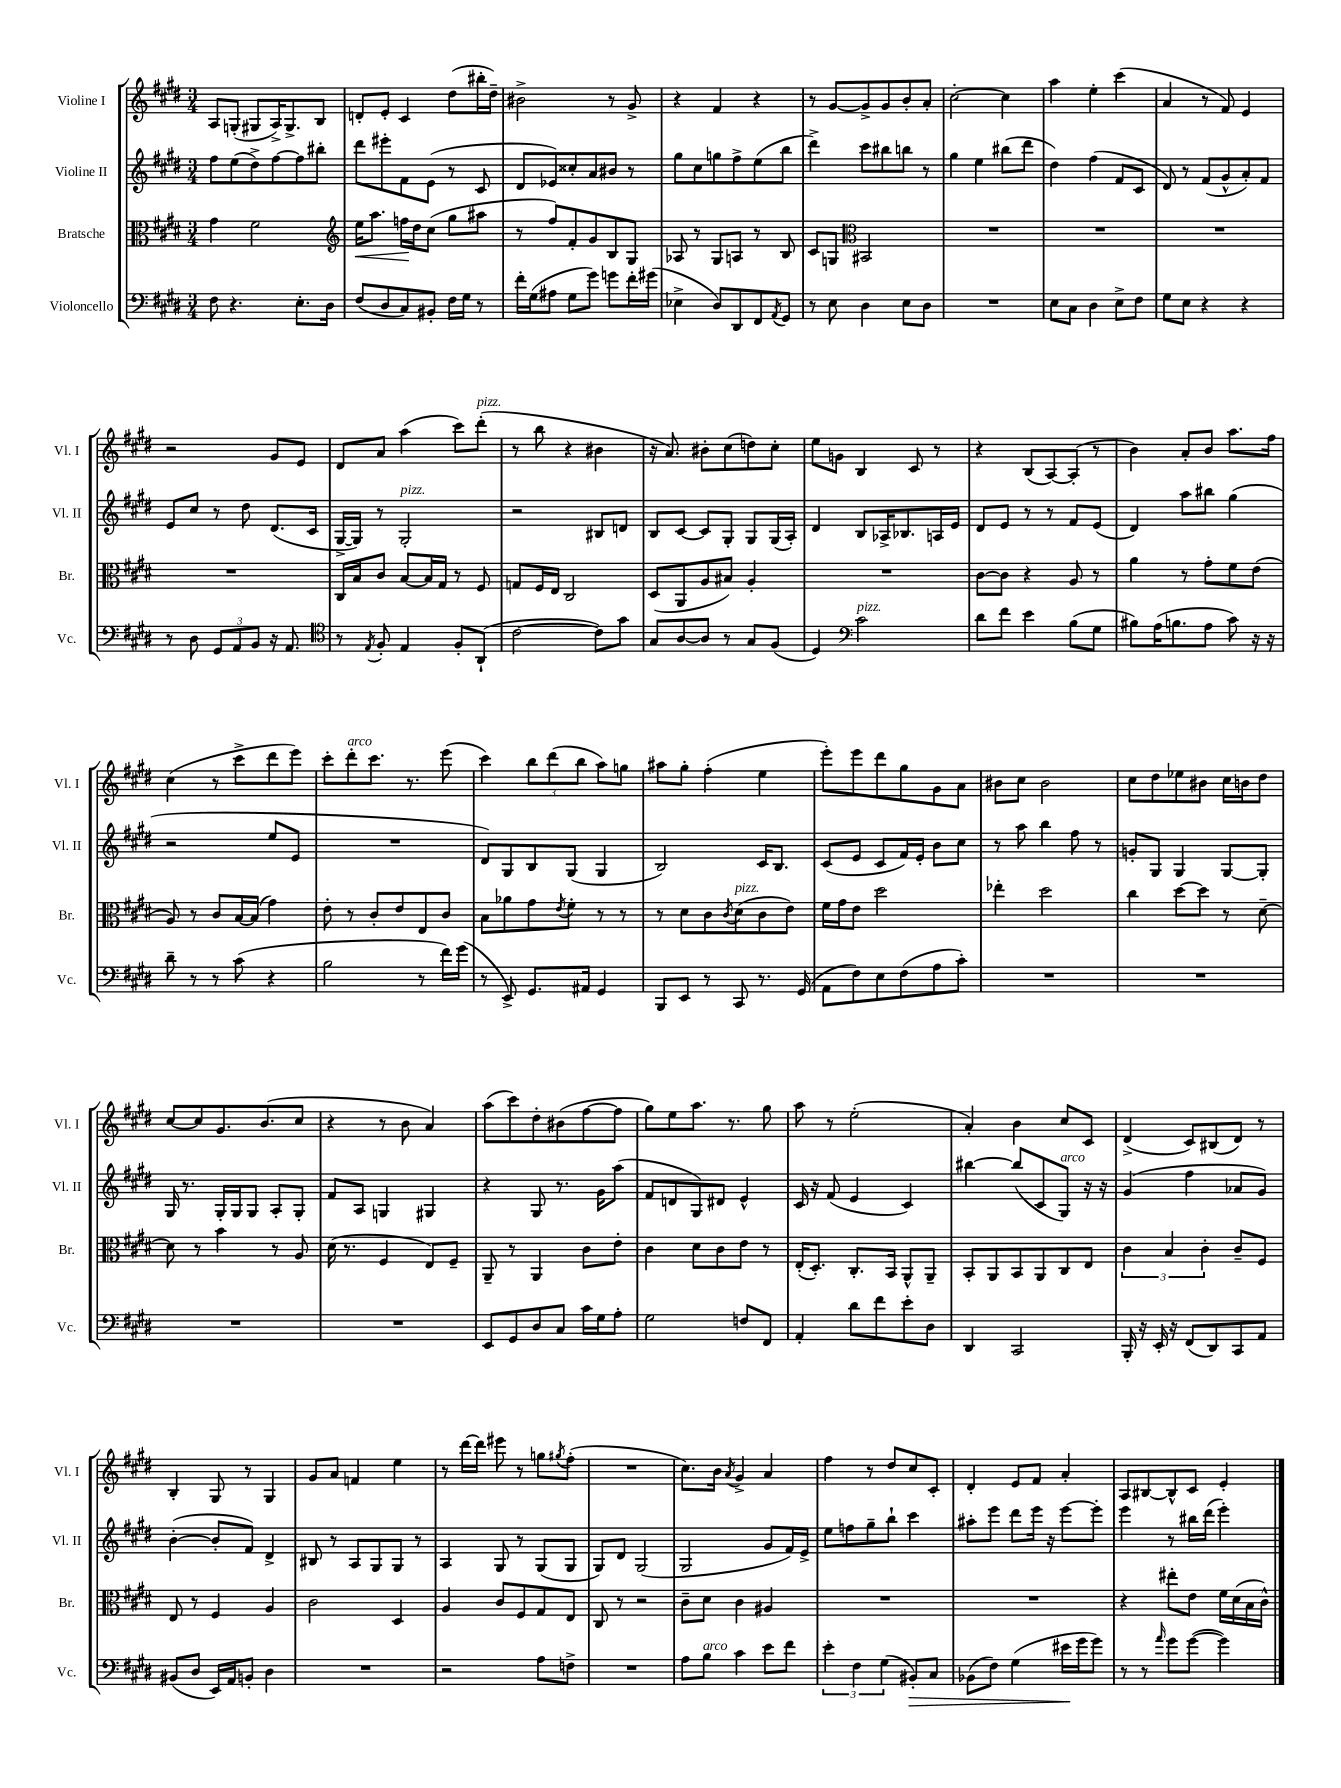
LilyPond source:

<<
\new StaffGroup <<
\new Staff = "s0" \with { instrumentName = "Violine I" shortInstrumentName = "Vl. I" } {
    \clef treble \key e \major \numericTimeSignature \time 3/4
    a8 g8-.( gis8 a16->) gis8.-> b8 |
    d'8-. e'8-. cis'4 dis''8( bis''16-. dis''16--) |
    bis'2-> r8 gis'8-> |
    r4 fis'4 r4 |
    r8 gis'8~ gis'8-> gis'8 b'8-. a'8-. |
    cis''2~-. cis''4 |
    a''4 e''4-. cis'''4( |
    a'4 r8 fis'8) e'4 |
    r2 gis'8 e'8 |
    dis'8 a'8 a''4( cis'''8) dis'''8-.^\markup { \italic "pizz." }( |
    r8 b''8 r4 bis'4 |
    r16 a'8.) bis'8-. cis''8( d''8) cis''8-. |
    e''8 g'8 b4 cis'8 r8 |
    r4 b8( a8~) a8-.( r8 |
    b'4) a'8-. b'8 a''8. fis''16 |
    cis''4( r8 cis'''8-> dis'''8 e'''8) |
    cis'''8-. dis'''8-.^\markup { \italic "arco" } cis'''8. r8. e'''8( |
    cis'''4) \tuplet 3/2 { b''8 dis'''8( b''8 } a''8) g''8 |
    ais''8 gis''8-. fis''4-.( e''4 |
    e'''8-.) e'''8 dis'''8 gis''8 gis'8 a'8 |
    bis'8 cis''8 bis'2 |
    cis''8 dis''8 ees''8 bis'8 cis''16 b'16 dis''8 |
    cis''8~ cis''8 gis'8. b'8.( cis''8 |
    r4 r8 b'8 a'4) |
    a''8( cis'''8) dis''8-. bis'8( fis''8~ fis''8 |
    gis''8) e''8 a''8. r8. gis''8 |
    a''8 r8 e''2-.( |
    a'4-.) b'4 cis''8 cis'8 |
    dis'4->( cis'8) bis8( dis'8) r8 |
    b4-. gis8 r8 gis4 |
    gis'8 a'8 f'4 e''4 |
    r8 dis'''16~ dis'''16 eis'''8 r8 g''8 \acciaccatura { gis''8 } fis''8-.( |
    R2. |
    cis''8.) b'16 \acciaccatura { a'8 } gis'4-> a'4 |
    fis''4 r8 dis''8 cis''8 cis'8-. |
    dis'4-. e'8 fis'8 a'4-. |
    a8 bis8~ bis8-^ cis'8 e'4-. \bar "|." |
}
\new Staff = "s1" \with { instrumentName = "Violine II" shortInstrumentName = "Vl. II" } {
    \clef treble \key e \major \numericTimeSignature \time 3/4
    fis''8 e''8( dis''8->) fis''8~ fis''8 bis''8-. |
    dis'''8 eis'''8-. fis'8 e'8( r8 cis'8 |
    dis'8 ees'8) cisis''8-. a'8 bis'8 r8 |
    gis''8 cis''8 g''8 fis''8-> e''8( b''8 |
    dis'''4->) cis'''8 bis''8 b''8 r8 |
    gis''4 e''4 bis''8( dis'''8 |
    dis''4) fis''4( fis'8 cis'8 |
    dis'8) r8 fis'8( gis'8-^ a'8-.) fis'8 |
    e'8 cis''8 r8 dis''8 dis'8.( cis'16 |
    gis16~-> gis16) r8 gis2-.^\markup { \italic "pizz." } |
    r2 bis8 d'8 |
    b8 cis'8~ cis'8 gis8-. gis8 gis16( a16-.) |
    dis'4 b8 aes16-> bes8. a16 e'16 |
    dis'8 e'8 r8 r8 fis'8 e'8( |
    dis'4) a''8 bis''8 gis''4( |
    r2 e''8 e'8 |
    R2. |
    dis'8) gis8 b8 gis8( gis4 |
    b2) cis'16 b8. |
    cis'8( e'8 cis'8 fis'16) e'16-. b'8 cis''8 |
    r8 a''8 b''4 fis''8 r8 |
    g'8-. gis8 gis4 gis8~ gis8-. |
    gis16 r8. gis16-. gis16 gis8 a8-. gis8-. |
    fis'8 a8 g4 gis4 |
    r4 gis8 r8. gis'16 a''8( |
    fis'8 d'8 gis8) dis'8 e'4-^ |
    cis'16 r16 fis'8( e'4 cis'4) |
    bis''4~ bis''8( cis'8 gis8^\markup { \italic "arco" }) r16 r16 |
    gis'4( fis''4 aes'8 gis'8) |
    b'4~-.( b'8-. fis'8) dis'4-> |
    bis8 r8 a8 gis8 gis8 r8 |
    a4 gis8 r8 gis8( gis8 |
    gis8) dis'8 gis2( |
    gis2 gis'8 fis'16) e'16-> |
    e''8 f''8 gis''8-- b''8-! cis'''4 |
    ais''8-. e'''8 dis'''8 e'''16 r16 e'''8~ e'''8-. |
    e'''4 r8 bis''16 dis'''16( e'''4-.) \bar "|." |
}
\new Staff = "s2" \with { instrumentName = "Bratsche" shortInstrumentName = "Br." } {
    \clef alto \key e \major \numericTimeSignature \time 3/4
    gis'4 fis'2 |
    \clef treble e''16\< a''8. f''16\! dis''16 cis''8( gis''8 ais''8 |
    r8 fis''8) fis'8-. gis'8 b8 gis8 |
    aes8 r8 gis8 a8 r8 b8 |
    cis'8 g8 \clef alto bis,2 |
    R2. |
    R2. |
    R2. |
    R2. |
    cis16 b16 cis'8 b8~ b16 gis16 r8 fis8 |
    g8 fis16 e16 cis2 |
    dis8( a,8 a8 bis8) a4-. |
    R2. |
    cis'8~ cis'8 r4 a8 r8 |
    a'4 r8 gis'8-. fis'8 e'8( |
    a8) r8 cis'8 b16~ b16( gis'4) |
    e'8-. r8 cis'8-. e'8 e8 cis'8 |
    b8 aes'8 gis'8 \acciaccatura { e'8 } fis'8-. r8 r8 |
    r8 dis'8 cis'8 \acciaccatura { cis'8 } dis'8^\markup { \italic "pizz." }( cis'8 e'8) |
    fis'16 gis'16 e'8 dis''2 |
    ees''4-. dis''2 |
    cis''4 dis''8~ dis''8 r8 dis'8~-- |
    dis'8 r8 b'4 r8 a8 |
    dis'16( r8. fis4 e8) fis8-- |
    a,8-- r8 a,4 cis'8 e'8-. |
    cis'4 dis'8 cis'8 e'8 r8 |
    e16-.( dis8.-.) cis8.-. b,16 a,8-^ a,8-- |
    b,8-. a,8 b,8 a,8 cis8 e8 |
    \tuplet 3/2 { cis'4 b4 cis'4-. } cis'8-- fis8 |
    e8 r8 fis4 a4 |
    cis'2 dis4 |
    a4 cis'8 fis8 gis8 e8 |
    cis8 r8 r2 |
    cis'8-- dis'8 cis'4 ais4 |
    R2. |
    R2. |
    r4 eis''8-. e'8 fis'16 dis'16( b16 cis'16-^) \bar "|." |
}
\new Staff = "s3" \with { instrumentName = "Violoncello" shortInstrumentName = "Vc." } {
    \clef bass \key e \major \numericTimeSignature \time 3/4
    fis8 r4. e8.-. dis16 |
    fis8( dis8 cis8) bis,8-. fis16 gis16 r8 |
    fis'16-. gis16( ais8 gis8 gis'8) g'8 fis'16-. gis'16( |
    ees4-> dis8) dis,8 fis,8 \acciaccatura { a,8 } gis,8 |
    r8 e8 dis4 e8 dis8 |
    R2. |
    e8 cis8 dis4 e8-> fis8 |
    gis8 e8 r4 r4 |
    r8 dis8 \tuplet 3/2 { gis,8 a,8 b,8 } r16 a,8. |
    \clef tenor r8 \acciaccatura { e8 } fis8-. e4 fis8-. a,8-!( |
    cis'2~ cis'8) gis'8 |
    gis8 a8~ a8 r8 gis8 fis8( |
    dis4) \clef bass cis'2^\markup { \italic "pizz." } |
    dis'8 fis'8 e'4 b8( gis8 |
    bis8) a16( b8. a8 cis'8) r16 r16 |
    dis'8-- r8 r8 cis'8( r4 |
    b2 r8 fis'16) gis'16( |
    r8 e,8->) gis,8. ais,16 gis,4 |
    b,,8 e,8 r8 cis,8 r8. gis,16( |
    a,8 fis8) e8 fis8( a8 cis'8-.) |
    R2. |
    R2. |
    R2. |
    R2. |
    e,8 gis,8 dis8 cis8 cis'16 gis16 a8-. |
    gis2 f8 fis,8 |
    a,4-. dis'8 fis'8 e'8-. dis8 |
    dis,4 cis,2 |
    b,,16-. r16 e,16-. r16 fis,8( dis,8) cis,8 a,8 |
    bis,8( dis8 e,16) a,16 b,8-. dis4 |
    R2. |
    r2 a8 f8-> |
    R2. |
    a8 b8^\markup { \italic "arco" } cis'4 e'8 fis'8 |
    \tuplet 3/2 { e'4-. fis4 gis4( } bis,8-.\>) cis8 |
    bes,8( fis8) gis4( eis'16\! gis'16 gis'8) |
    r8 r8 \grace { a'16 } gis'8 gis'8~( gis'4) \bar "|." |
}
>>
>>
\layout { \context { \Score \remove "Bar_number_engraver" } }
